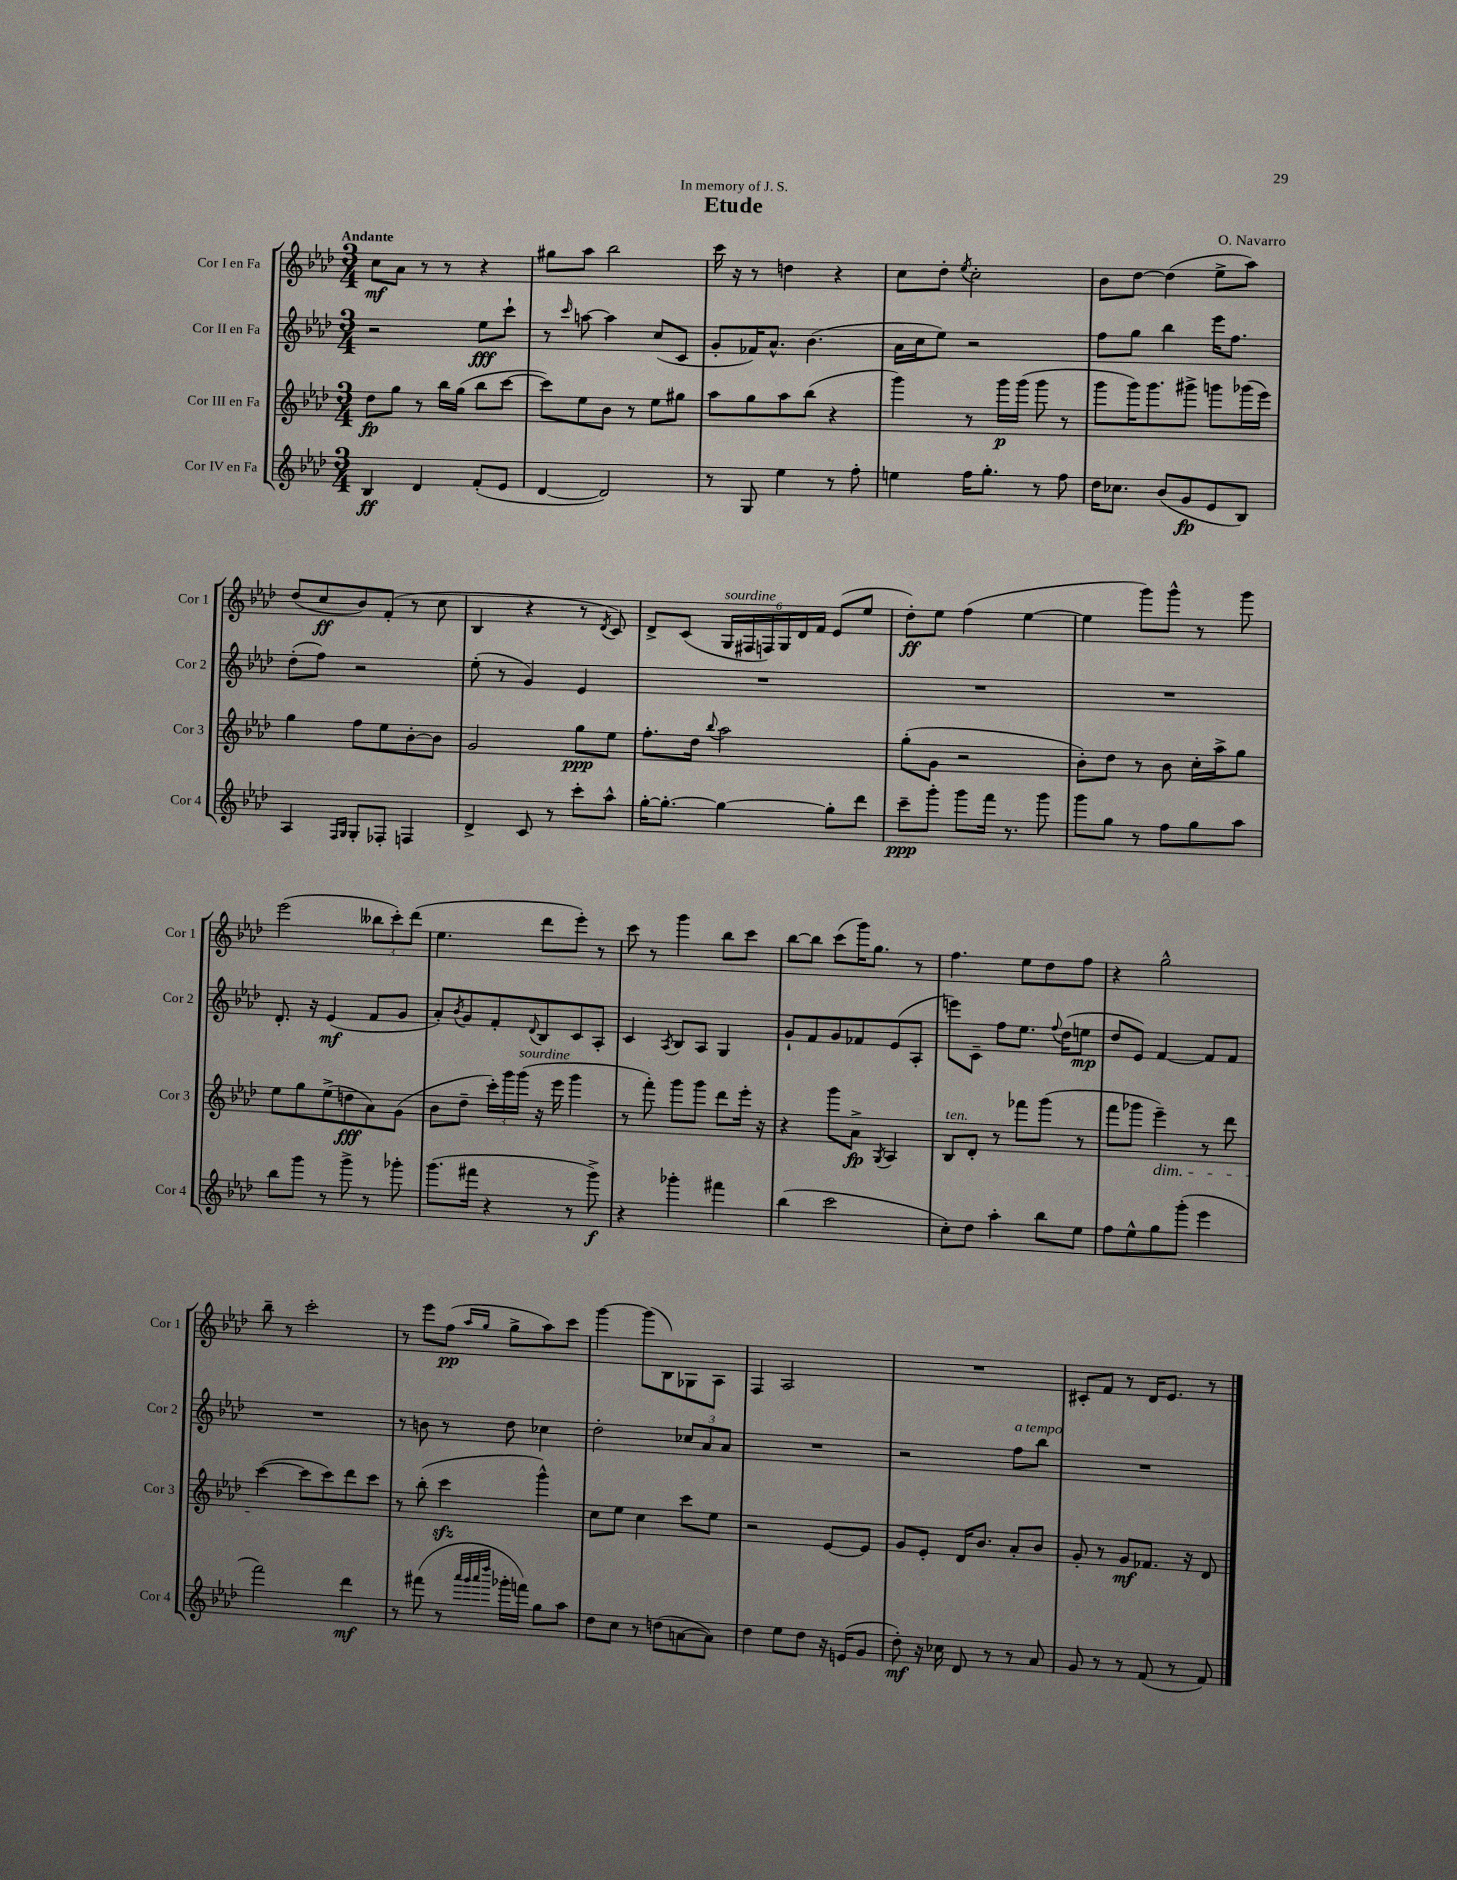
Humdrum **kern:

**kern	**dynam	**kern	**dynam	**kern	**dynam	**kern	**dynam
*part4	*part4	*part3	*part3	*part2	*part2	*part1	*part1
*staff4	*staff4	*staff3	*staff3	*staff2	*staff2	*staff1	*staff1
*I"Cor IV en Fa	*	*I"Cor III en Fa	*	*I"Cor II en Fa	*	*I"Cor I en Fa	*
*I'Cor 4	*	*I'Cor 3	*	*I'Cor 2	*	*I'Cor 1	*
*clefG2	*	*clefG2	*	*clefG2	*	*clefG2	*
*k[b-e-a-d-]	*	*k[b-e-a-d-]	*	*k[b-e-a-d-]	*	*k[b-e-a-d-]	*
*M3/4	*	*M3/4	*	*M3/4	*	*M3/4	*
=1	=1	=1	=1	=1	=1	=1	=1
!	!	!	!	!	!	!LO:TX:a:B:t=Andante	!
4B-/	ff	8dd-\L	fp	2r	.	8cc\L	mf
.	.	8gg\J	.	.	.	8a-\J	.
4d-/	.	8r	.	.	.	8r	.
.	.	16bb-\LL	.	.	.	8r	.
.	.	(16gg\JJ	.	.	.	.	.
(8f'/L	.	8bb-\L	.	8ee-\L	fff	4r	.
8e-/J	.	[8ccc\J	.	8ccc`\J	.	.	.
=2	=2	=2	=2	=2	=2	=2	=2
[4d-/	.	8ccc\L])	.	8r	.	8gg#X\L	.
.	.	.	.	16qqccc/	.	.	.
.	.	8ee-\	.	[8aan\	.	8aa-\J	.
2d-/])	.	8b-\J	.	4aa\]	.	2bb-\	.
.	.	8r	.	.	.	.	.
.	.	8ee-\L	.	(8cc/L	.	.	.
.	.	8gg#X\J	.	8c/J	.	.	.
=3	=3	=3	=3	=3	=3	=3	=3
8r	.	8aa-\L	.	8g'/L	.	16ccc\	.
.	.	.	.	.	.	16r	.
8G/	.	8gg\	.	16f-X/K)	.	8r	.
.	.	.	.	8.a-^^/J	.	.	.
4ee-\	.	8aa-\	.	.	.	4ddn\	.
.	.	(8bb-\J	.	(4.b-\	.	.	.
8r	.	4r	.	.	.	4r	.
8ff'\	.	.	.	.	.	.	.
=4	=4	=4	=4	=4	=4	=4	=4
4een\	.	4ggg\)	.	16a-\LL	.	8cc\L	.
.	.	.	.	16cc\J	.	.	.
.	.	.	.	8ee-\J)	.	8dd-'\J	.
.	.	.	.	.	.	8qee-/	.
16ff\KL	.	8r	.	2r	.	2cc'\	.
8.gg'\J	.	.	.	.	.	.	.
.	.	16ggg\LL	p	.	.	.	.
.	.	(16ggg\JJ	.	.	.	.	.
8r	.	8ggg\	.	.	.	.	.
8ff\	.	8r	.	.	.	.	.
=5	=5	=5	=5	=5	=5	=5	=5
16dd-\KL	.	8ggg\L	.	8ff\L	.	8b-\L	.
8.cc-X\J	.	.	.	.	.	.	.
.	.	16ggg\K)	.	8gg\J	.	[8dd-\J	.
.	.	8.ggg\	.	.	.	.	.
(8b-/L	.	.	.	4bb-\	.	(4dd-\]	.
8g/	fp	8ggg#X^\J	.	.	.	.	.
8e-/	.	8gggn\L	.	16eee-\KL	.	8ee-^\L	.
.	.	.	.	8.ff\J	.	.	.
8B-/J)	.	(16ggg-X\L	.	.	.	8aa-\J)	.
.	.	16eee-\JJ)	.	.	.	.	.
!!LO:LB:g=z
=6	=6	=6	=6	=6	=6	=6	=6
4A-/	.	4gg\	.	(8dd-'\L	.	(8dd-/L	.
.	.	.	.	8ff\J)	.	8cc/	ff
16qqF/LL	.	.	.	.	.	.	.
16qqG/JJ	.	.	.	.	.	.	.
8G'/L	.	8ff\L	.	2r	.	8b-/)	.
8F-X'/J	.	8ee-\	.	.	.	(8f'/J	.
4Fn/	.	[8b-'\	.	.	.	8r	.
.	.	8b-\J]	.	.	.	8cc\	.
=7	=7	=7	=7	=7	=7	=7	=7
4d-^/	.	2g/	.	(8ee-'\	.	4B-/	.
.	.	.	.	8r	.	.	.
8c/	.	.	.	4g/)	.	4r	.
8r	.	.	.	.	.	.	.
8ccc'\L	.	8gg\L	ppp	4e-/	.	8r	.
.	.	.	.	.	.	8qd-/	.
8aa-^^\J	.	8ee-\J	.	.	.	8c/)	.
=8	=8	=8	=8	=8	=8	=8	=8
[16gg'\KL	.	8.ff'\L	.	2.r	.	8d-^/L	.
8.gg'\J_	.	.	.	.	.	.	.
.	.	.	.	.	.	(8c/J	.
.	.	16dd-\Jk	.	.	.	.	.
.	.	8qqbb-/	.	.	.	.	.
!	!	!	!	!	!	!LO:TX:a:i:t=sourdine	!
4gg\_	.	2aa-\	.	.	.	24G/LL	.
.	.	.	.	.	.	24F#X/	.
.	.	.	.	.	.	24Fn/)	.
.	.	.	.	.	.	24G/	.
.	.	.	.	.	.	24d-/	.
.	.	.	.	.	.	24f/JJ	.
8gg'\L]	.	.	.	.	.	(8e-/L	.
8ddd-\J	.	.	.	.	.	8ee-/J	.
=9	=9	=9	=9	=9	=9	=9	=9
8ccc~\L	ppp	(8gg'\L	.	2.r	.	8dd-'\L)	ff
8ggg'\J	.	8g\J	.	.	.	8ee-\J	.
8ggg\L	.	2r	.	.	.	(4ff\	.
16fff\Jk	.	.	.	.	.	.	.
8.r	.	.	.	.	.	.	.
.	.	.	.	.	.	[4ee-\	.
8ggg\	.	.	.	.	.	.	.
=10	=10	=10	=10	=10	=10	=10	=10
8ggg\L	.	8b-'\L)	.	2.r	.	4ee-\]	.
8gg\J	.	8dd-\J	.	.	.	.	.
8r	.	8r	.	.	.	8ggg\L)	.
8ff\L	.	8b-\	.	.	.	8ggg^^\J	.
8gg\	.	16cc'\LL	.	.	.	8r	.
.	.	16aa-^\J	.	.	.	.	.
8aa-\J	.	8gg\J	.	.	.	8ggg\	.
!!LO:LB:g=z
=11	=11	=11	=11	=11	=11	=11	=11
8bb-\L	.	8ee-\L	.	8.d-'/	.	(2eee-\	.
8ggg\J	.	8gg\	.	.	.	.	.
.	.	.	.	16r	.	.	.
8r	.	(8ee-^\	.	(4e-/	mf	.	.
8ggg^\	.	8ddn\	fff	.	.	.	.
8r	.	8a-\)	.	8f/L	.	12bb--X\L	.
.	.	.	.	.	.	12ccc'\)	.
8ggg-X'\	.	(8g\J	.	8g/J	.	.	.
.	.	.	.	.	.	(12ddd-\J	.
=12	=12	=12	=12	=12	=12	=12	=12
(8.ggg\L	.	8b-\L	.	8a-'/L)	.	4.ee-\	.
.	.	.	.	8qb-/	.	.	.
.	.	8dd-~\J	.	8g/	.	.	.
16fff#X\Jk	.	.	.	.	.	.	.
4r	.	24ccc'\LL)	.	8f'/	.	.	.
.	.	24ggg\	.	.	.	.	.
!	!	!LO:TX:a:i:t=sourdine	!	!	!	!	!
.	.	(24ggg\JJ	.	.	.	.	.
.	.	.	.	8qqd-/	.	.	.
.	.	16r	.	8B-/	.	8ddd-\L	.
.	.	16eee-\	.	.	.	.	.
8r	.	4ggg\	.	8c/	.	8eee-'\J)	.
8ggg^\)	f	.	.	8A-'/J	.	8r	.
=13	=13	=13	=13	=13	=13	=13	=13
4r	.	8r	.	4c/	.	8ccc\	.
.	.	8fff'\)	.	.	.	8r	.
.	.	.	.	8qA-/	.	.	.
4ggg-X'\	.	8ggg\L	.	8B-/L	.	4ggg\	.
.	.	8ggg\J	.	8A-/J	.	.	.
4fff#X\	.	8ddd-\L	.	4G/	.	8bb-\L	.
.	.	16eee-'\Jk	.	.	.	8ccc\J	.
.	.	16r	.	.	.	.	.
=14	=14	=14	=14	=14	=14	=14	=14
(4bb-\	.	4r	.	8g`/L	.	[8bb-\L	.
.	.	.	.	8f/	.	8bb-\J]	.
2ccc\	.	8ggg\L	.	8g/	.	(8ccc\L	.
.	.	8a-^\J	fp	8f-X/	.	16ggg\K)	.
.	.	.	.	.	.	8.gg\J	.
.	.	8qG/	.	.	.	.	.
.	.	4A-/	.	(8e-/	.	.	.
.	.	.	.	8A-'/J	.	8r	.
=15	=15	=15	=15	=15	=15	=15	=15
!	!	!LO:TX:a:i:t=ten.	!	!	!	!	!
8cc'\L)	.	8B-/L	.	8eeen\L)	.	4.ff\	.
8dd-\J	.	8d-'/J	.	8c~\J	.	.	.
4aa-'\	.	8r	.	8ff\L	.	.	.
.	.	8fff-X\L	.	8.ee-\J	.	8ee-\L	.
8bb-\L	.	(8ggg\J	.	.	.	8dd-\	.
.	.	.	.	8qqff/	.	.	.
.	.	.	.	(16dd-\KL	.	.	.
8ee-\J	.	8r	.	8een\J	mp	8ff\J	.
=16	=16	=16	=16	=16	=16	=16	=16
8ff\L	.	8fff\L	.	8dd-/L	.	4r	.
8ee-^^\	.	8ggg-X\J	.	8e-/J)	.	.	.
!	!	!LO:TX:b:i:t=dim.	!	!	!	!	!
8gg\	.	4eee-~\)	.	[4f/	.	2gg^^\	.
(8ggg'\J	.	.	.	.	.	.	.
4eee-\	.	8r	.	8f/L]	.	.	.
.	.	8ddd-\	.	8f/J	.	.	.
!!LO:LB:g=z
=17	=17	=17	=17	=17	=17	=17	=17
2fff\)	.	([4ccc\	.	2.r	.	8bb-~\	.
.	.	.	.	.	.	8r	.
.	.	8ccc\L]	.	.	.	2ccc'\	.
.	.	8ccc\)	.	.	.	.	.
4ddd-\	mf	8ddd-\	.	.	.	.	.
.	.	8ccc\J	.	.	.	.	.
=18	=18	=18	=18	=18	=18	=18	=18
8r	.	8r	.	8r	.	8r	.
(8fff#X\	.	(8bb-'\	.	8bn\	.	8eee-\L	.
8r	.	4ccczz\	.	8r	.	(8ff\J	pp
32qqaaa-/LLL	.	.	.	.	.	.	.
32qqggg/	.	.	.	.	.	.	.
32qqaaa-/	.	.	.	.	.	16qqaa-/LL	.
32qqdddd-/JJJ	.	.	.	.	.	16qqgg/JJ	.
16ggg-X'\LL	.	.	.	8dd-\	.	8gg^\L	.
16fffn\JJ)	.	.	.	.	.	.	.
8gg\L	.	4ggg^^\)	.	4cc-X\	.	8aa-\)	.
8aa-\J	.	.	.	.	.	8ccc\J	.
=19	=19	=19	=19	=19	=19	=19	=19
8dd-\L	.	8cc\L	.	2dd-'\	.	[4ggg\	.
8cc\J	.	8ee-\J	.	.	.	.	.
8r	.	4cc\	.	.	.	(8ggg\L]	.
(8ddn\L	.	.	.	.	.	8B-\)	.
[8an\	.	8ccc\L	.	12cc-X/L	.	8G-X\	.
.	.	.	.	12a-/	.	.	.
8a\J])	.	8ee-\J	.	.	.	8A-\J	.
.	.	.	.	12a-/J	.	.	.
=20	=20	=20	=20	=20	=20	=20	=20
4dd-\	.	2r	.	2.r	.	4F/	.
8ee-\L	.	.	.	.	.	2A-/	.
8dd-\J	.	.	.	.	.	.	.
16r	.	[8e-/L	.	.	.	.	.
(16en/KL	.	.	.	.	.	.	.
8g/J	.	8e-/J]	.	.	.	.	.
=21	=21	=21	=21	=21	=21	=21	=21
8dd-'\)	mf	8g/L	.	2r	.	2.r	.
16r	.	8e-'/J	.	.	.	.	.
16cc-X\	.	.	.	.	.	.	.
8d-/	.	16d-/KL	.	.	.	.	.
.	.	8.b-/J	.	.	.	.	.
8r	.	.	.	.	.	.	.
!	!	!	!	!LO:TX:a:i:t=a tempo	!	!	!
8r	.	8a-'/L	.	8ff\L	.	.	.
8a-/	.	8b-/J	.	8bb-\J	.	.	.
=22	=22	=22	=22	=22	=22	=22	=22
8g/	.	8g'/	.	2.r	.	8c#X'/L	.
8r	.	8r	.	.	.	8f/J	.
8r	.	8g/L	mf	.	.	8r	.
(8f/	.	8.f-X/J	.	.	.	16d-/KL	.
.	.	.	.	.	.	8.e-/J	.
8r	.	.	.	.	.	.	.
.	.	16r	.	.	.	.	.
8f/)	.	8d-/	.	.	.	8r	.
==	==	==	==	==	==	==	==
*-	*-	*-	*-	*-	*-	*-	*-
